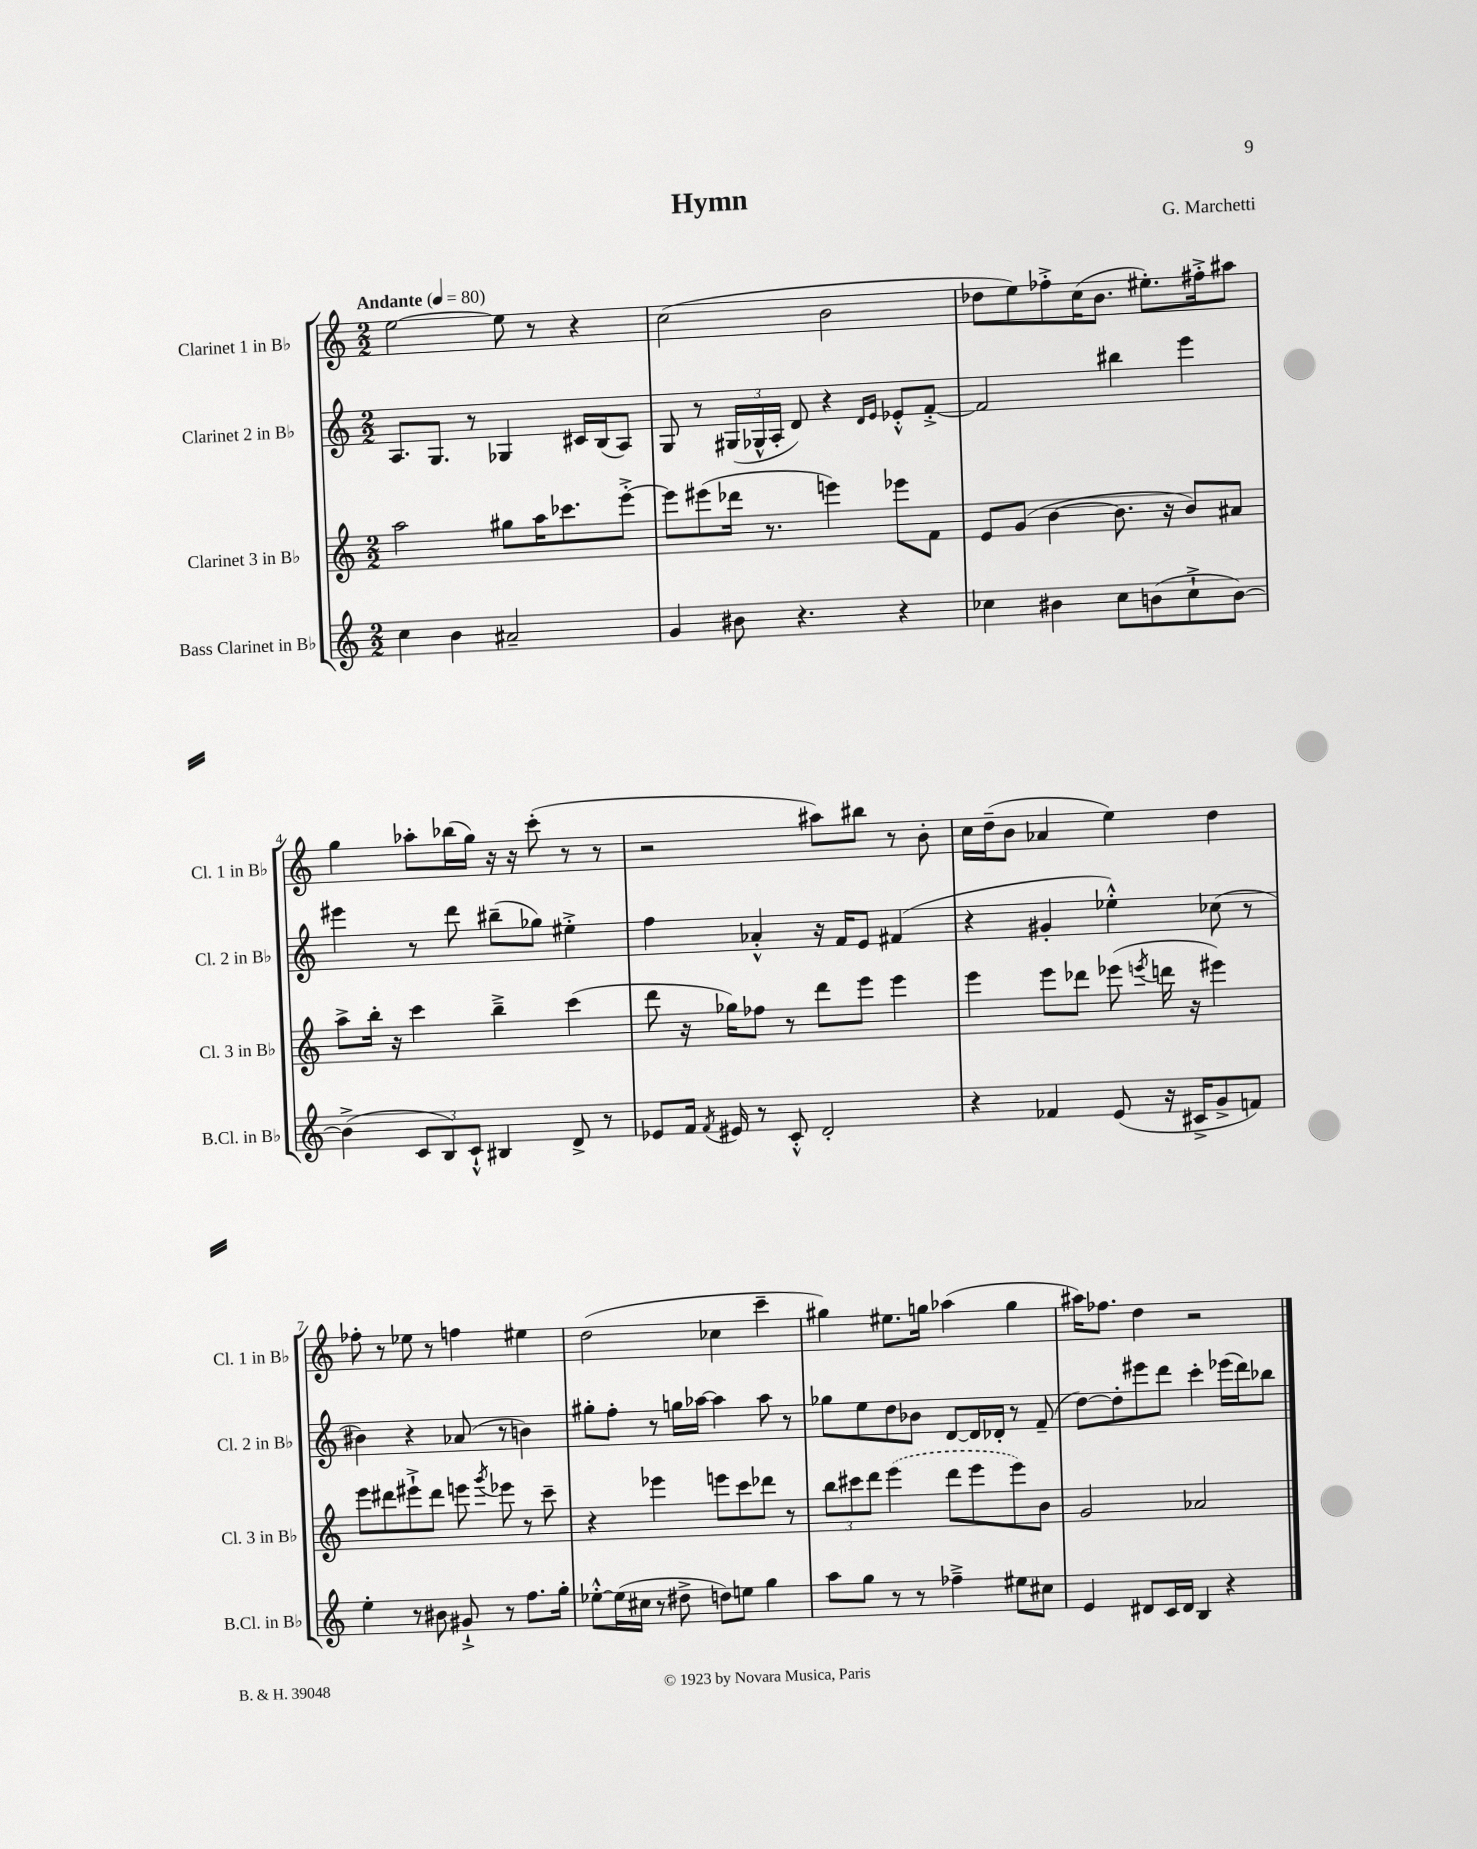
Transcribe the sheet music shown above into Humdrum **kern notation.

**kern	**kern	**kern	**kern
*part4	*part3	*part2	*part1
*staff4	*staff3	*staff2	*staff1
*I"Bass Clarinet in B♭	*I"Clarinet 3 in B♭	*I"Clarinet 2 in B♭	*I"Clarinet 1 in B♭
*I'B.Cl. in B♭	*I'Cl. 3 in B♭	*I'Cl. 2 in B♭	*I'Cl. 1 in B♭
*clefG2	*clefG2	*clefG2	*clefG2
*k[]	*k[]	*k[]	*k[]
*M2/2	*M2/2	*M2/2	*M2/2
*MM80	*MM80	*MM80	*MM80
=1	=1	=1	=1
!	!	!	!LO:TX:a:B:t=Andante
4cc\	2aa\	8.A/L	[2ee\
.	.	8.G/J	.
4b\	.	.	.
.	.	8r	.
2a#X~/	8gg#X\L	4G-X/	8ee\]
.	16aa\K	.	8r
.	8.ccc-X\	.	.
.	.	16c#X/LL	4r
.	.	(16B/J	.
.	[8eee'^\J	8A/J)	.
=2	=2	=2	=2
4g/	8eee\L]	8G/	(2cc\
.	(8eee#X\	8r	.
8b#X\	16ddd-X\Jk	(24G#X/LL	.
.	.	24G-X^^/	.
.	8.r	.	.
.	.	24A'/JJ	.
4.r	.	8d/)	.
.	4eeen\)	4r	2b\
.	.	16qqd/LL	.
.	.	16qqe/JJ	.
4r	8eee-X\L	8e-X'^^/L	.
.	8f\J	[8f'^/J	.
=3	=3	=3	=3
4cc-X\	8e/L	2f/]	8dd-X\L
.	(8g/J	.	8ee\)
4b#X\	[4b\	.	8ff-X'^\
.	.	.	(16cc\K
.	.	.	8.b\J
8cc-\L	8.b\]	4bb#X\	.
(8bn\	.	.	8.ee#X'\L)
.	16r	.	.
8cc-`^\	8b/L)	4eee\	.
.	.	.	16ff#X'^\k
[8b\J)	8a#X/J	.	8aa#X\J
!!LO:LB:g=z
=4	=4	=4	=4
(4b^\]	8aa^\L	4eee#X\	4gg\
.	16bb'\Jk	.	.
.	16r	.	.
12c/L	4ccc\	8r	8aa-X'\L
12B/)	.	.	.
.	.	8ddd\	(16bb-X\L
12c`^^/J	.	.	.
.	.	.	16gg\JJ)
4B#X/	4bb~^\	(8bb#X~\L	16r
.	.	.	16r
.	.	8gg-X\J)	(8ccc'\
8d^/	(4ccc\	4ee#X'^\	8r
8r	.	.	8r
=5	=5	=5	=5
8e-X/L	8ddd\	4ff\	2r
16f/Jk	16r	.	.
8qf/	.	.	.
16e#X/	16gg-X\KL)	.	.
8r	8ff-X\J	4a-X'^^/	.
8c'^^/	8r	.	.
2d'/	8ddd\L	16r	8aa#X\L)
.	.	16f/KL	.
.	8eee\J	8e/J	8bb#X\J
.	4eee\	(4f#X/	8r
.	.	.	8b'\
=6	=6	=6	=6
4r	4eee\	4r	16cc\LL
.	.	.	(16dd~\J
.	.	.	8b\J
4f-X/	8eee\L	4g#X'/	4a-X/
.	8ddd-X\J	.	.
(8e/	(8eee-X\	4ee-X'^^\)	4ee\)
.	8qeeen/	.	.
16r	16dddn\	.	.
16c#X^/KL	16r	.	.
8g^/	4eee#X\)	(8cc-X\	4dd\
8fn/J)	.	8r	.
!!LO:LB:g=z
=7	=7	=7	=7
4ee'\	8eee\L	4b#X\)	8ff-X'\
.	8ddd#X\	.	8r
8r	8eee#X`^\	4r	8ee-X\
8b#X\	8ddd#\J	.	8r
8g#X`^/	8eeen\	(8a-X/	4ffn\
.	8qggg/	.	.
8r	8eee-X\	8r	.
8.ff\L	8r	4bn\)	4ee#X\
.	8ccc~\	.	.
16gg'\Jk	.	.	.
=8	=8	=8	=8
[8ee-X'^^\L	4r	8gg#X'\L	(2dd\
(16ee-\L]	.	8ff'\J	.
16cc#X\JJ	.	.	.
8r	4eee-X\	8r	.
8dd#X^\	.	16ggn\LL	.
.	.	[16aa-X\JJ	.
8ddn\L)	8eeen\L	4aa-\]	4cc-X\
8een\J	8ccc\	.	.
4gg\	8ddd-X\J	8aa-\	4ccc~\
.	8r	8r	.
=9	=9	=9	=9
8aa\L	12bb\L	8gg-X\L	4gg#X\)
.	12ccc#X\	.	.
8gg\J	.	8ee\	.
.	12ddd\J	.	.
8r	(4eee\	8dd\	8.ee#X\L
8r	.	8b-X\J	.
.	.	.	16ggn\Jk
4ff-X~^\	8ddd\L	[8d/L	(4aa-X\
.	8eee\	16d/L]	.
.	.	16d-X'/JJ	.
8ee#X\L	8eee\)	8r	4gg\
8cc#X\J	8b\J	(8f~/	.
=10	=10	=10	=10
4e/	2g/	[8dd\L)	16aa#X\KL)
.	.	.	8.ff-X\J
.	.	8dd'\]	.
8d#X/L	.	8eee#X\	4dd\
16c/L	.	8ddd\J	.
16d#/JJ	.	.	.
4B/	2a-X/	4ccc'\	2r
4r	.	(16eee-X\LL	.
.	.	16ddd\J)	.
.	.	8bb-X\J	.
==	==	==	==
*-	*-	*-	*-
